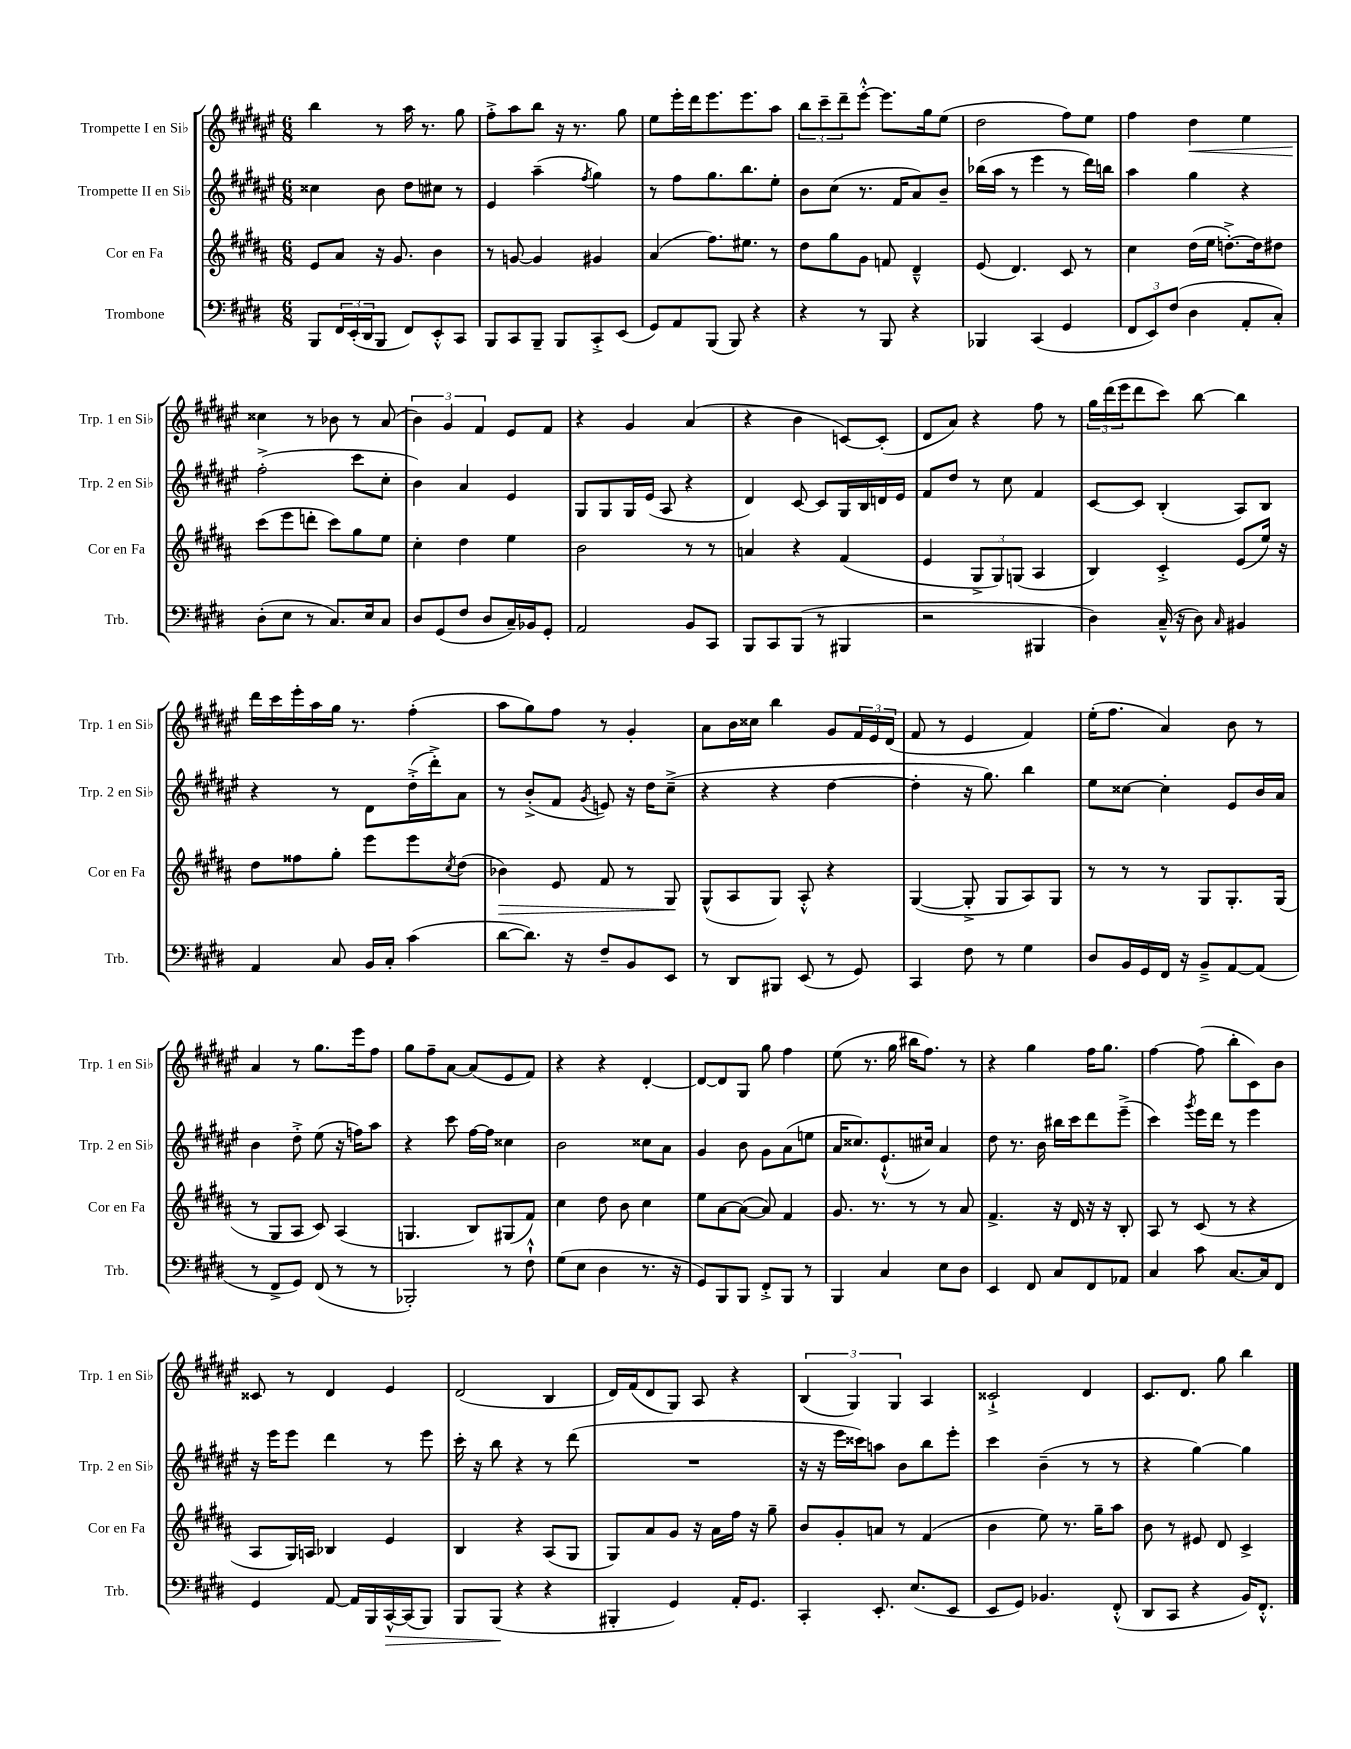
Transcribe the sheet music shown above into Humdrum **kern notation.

**kern	**kern	**kern	**kern
*staff4	*staff3	*staff2	*staff1
*clefF4	*clefG2	*clefG2	*clefG2
*k[f#c#g#d#]	*k[f#c#g#d#a#]	*k[f#c#g#d#a#e#]	*k[f#c#g#d#a#e#]
*M6/8	*M6/8	*M6/8	*M6/8
8BBB	8e	4cc##	4bb
24FF#	8a#	.	.
(24EE'	.	.	.
24DD#	.	.	.
8BBB	16r	8b	8r
.	8.g#	.	.
8FF#)	.	8dd#	16aa#
.	.	.	8.r
8EE'^^	4b	8cc#	.
8CC#	.	8r	8gg#
=	=	=	=
8BBB	8r	4e#	8ff#'^
8CC#	[8g	.	8aa#
8BBB~	4g]	(4aa#~	8bb
8BBB	.	.	16r
.	.	.	8.r
.	.	8qff#	.
8CC#'^	4g#	4gg#)	.
(8EE	.	.	8gg#
=	=	=	=
8GG#)	(4a#	8r	8ee#
8AA	.	8ff#	16eee#'
.	.	.	16ddd#
(8BBB	8.ff#)	8.gg#	8.eee#
8BBB)	.	.	.
.	8.ee#	8.bb	8.eee#
4r	.	.	.
.	8r	8ee#'	8aa#
=	=	=	=
4r	8dd#	8b	12bb
.	.	.	12ccc#~
.	8gg#	(8cc#	.
.	.	.	12ddd#~
8r	8g#	8.r	[8eee#'^^
8BBB	8f	.	8.eee#]
.	.	16f#	.
4r	4d#~^^	8a#)	.
.	.	.	16gg#
.	.	8b~	(8ee#
=	=	=	=
4BBB-	(8e	(16bb-	2dd#
.	.	16aa#	.
.	4.d#)	8r	.
(4CC#	.	4eee#	.
4GG#	8c#	8r	8ff#)
.	8r	16ddd#)	8ee#
.	.	16bb	.
=	=	=	=
12FF#	4cc#	4aa#	4ff#
12EE)	.	.	.
(12F#	.	.	.
4D#	(16dd#	4gg#	4dd#
.	16ee	.	.
.	[8.dd'^)	.	.
8AA'	.	4r	4ee#
.	16dd]	.	.
8C#')	8dd#	.	.
=	=	=	=
(8D#'	(8ccc#	(2ff#'^	4cc##
8E	8eee	.	.
8r	8ddd'	.	8r
8.C#)	8ccc#)	.	8b-
.	8gg#	8ccc#	8r
16E	.	.	.
8C#	8ee	8cc#'	(8a#
=	=	=	=
8D#	4cc#'	4b)	6b)
(8GG#	.	.	.
.	.	.	6g#
8F#	4dd#	4a#	.
.	.	.	6f#
8D#	.	.	.
16C#~)	4ee	4e#	8e#
16BB-	.	.	.
8GG#'	.	.	8f#
=	=	=	=
2AA	2b	8G#	4r
.	.	8G#	.
.	.	16G#	4g#
.	.	(16e#	.
.	.	8A#	.
8BB	8r	4r	(4a#
8CC#	8r	.	.
=	=	=	=
8BBB	4a	4d#)	4r
8CC#	.	.	.
(8BBB	4r	[8c#	4b
8r	.	8c#]	.
4BBB#	(4f#	16G#	[8c)
.	.	16B	.
.	.	16d	(8c']
.	.	16e#	.
=	=	=	=
2r	4e	8f#	8d#
.	.	8dd#	8a#)
.	12G#^	8r	4r
.	12G#)	.	.
.	.	8cc#	.
.	(12G	.	.
4BBB#	4A#	4f#	8ff#
.	.	.	8r
=	=	=	=
4D#)	4B)	[8c#	24gg#
.	.	.	(24ddd#
.	.	.	24eee#
.	.	8c#]	8ddd#
(16C#~^^	4c#'^	(4B'	8ccc#)
16r	.	.	.
8D#)	.	.	[8bb
16qqC#	.	.	.
4BB#	(8e	8A#)	4bb]
.	16ee)	8B	.
.	16r	.	.
=	=	=	=
4AA	8dd#	4r	16ddd#
.	.	.	16ccc#
.	8ff##	.	16eee#'
.	.	.	16aa#
8C#	8gg#'	8r	16gg#
.	.	.	8.r
16BB	8eee	8d#	.
16C#'	.	.	.
(4c#	8eee	(16dd#'^	(4ff#'
.	.	16ddd#'^)	.
.	8qcc#	.	.
.	(8dd#	8a#	.
=	=	=	=
[8d#	4b-)	8r	8aa#
8.d#])	.	(8b'^	8gg#)
.	8e	8f#	8ff#
16r	.	.	.
.	.	8qg#	.
8F#~	8f#	8e)	8r
8BB	8r	16r	4g#'
.	.	16dd#	.
8EE	8G#	(8cc#~^	.
=	=	=	=
8r	(8G#^^	4r	8a#
8DD#	8A#	.	16b
.	.	.	16cc##
8BBB#	8G#)	4r	4bb
(8EE	8A#'^^	.	.
8r	4r	[4dd#	8g#
8GG#)	.	.	24f#
.	.	.	24e#
.	.	.	(24d#
=	=	=	=
4CC#	([4G#	4dd#']	8f#
.	.	.	8r
8F#	8G#'^]	16r	4e#
.	.	8.gg#)	.
8r	8G#	.	.
4G#	8A#)	4bb	4f#)
.	8G#	.	.
=	=	=	=
8D#	8r	8ee#	(16ee#'
.	.	.	8.ff#
16BB	8r	[8cc##	.
16GG#	.	.	.
16FF#	8r	4cc##']	4a#)
16r	.	.	.
8BB~^	8G#	.	.
[8AA	8.G#'	8e#	8b
(8AA]	.	16b	8r
.	(16G#	16a#	.
=	=	=	=
8r	8r	4b	4a#
8FF#^	8G#	.	.
8GG#)	8A#	8dd#'^	8r
(8FF#	8c#)	(8ee#	8.gg#
8r	(4A#	16r	.
.	.	16ff)	16eee#
8r	.	8aa#	8ff#
=	=	=	=
2BBB-')	4.G	4r	8gg#
.	.	.	8ff#~
.	.	8ccc#	[8a#
.	8B)	[16ff#	(8a#]
.	.	16ff#]	.
8r	(8G#	4cc##	8e#
8F#`^^	8f#)	.	8f#)
=	=	=	=
(8G#	4cc#	2b	4r
8E	.	.	.
4D#	8dd#	.	4r
.	8b	.	.
8.r	4cc#	8cc##	[4d#'
.	.	8a#	.
16r	.	.	.
=	=	=	=
8GG#)	8ee	4g#	8d#_
8BBB	[8a#	.	8d#]
8BBB	(8a#_	8b	8G#
8FF#'^	8a#])	8g#	8gg#
8BBB	4f#	(8a#	4ff#
8r	.	8ee	.
=	=	=	=
4BBB	8.g#	16a#	(8ee#
.	.	8.cc##)	.
.	.	.	8.r
.	8.r	.	.
4C#	.	(8.e#`^^	.
.	.	.	16gg#
.	8r	.	16bb#
.	.	16cc#)	8.ff#)
8E	8r	4a#	.
8D#	8a#	.	8r
=	=	=	=
4EE	4.f#^	8dd#	4r
.	.	8.r	.
8FF#	.	.	4gg#
.	.	16b	.
8C#	16r	16bb#	.
.	16d#	16ccc#	.
8FF#	16r	8ddd#	16ff#
.	16r	.	8.gg#
8AA-	8B'	(8eee#~^	.
=	=	=	=
4C#	8A#	4ccc#)	[4ff#
.	8r	.	.
.	.	8qggg#	.
8c#	(8c#	16eee#	(8ff#]
.	.	16ddd#	.
[8.C#	8r	8r	8bb'
.	4r	4eee#	8c#)
16C#]	.	.	.
8FF#	.	.	8b
=	=	=	=
4GG#	8A#	16r	8c##
.	.	16eee#	.
.	16G#)	8eee#	8r
.	16A	.	.
[8AA	4B-	4ddd#	4d#
16AA]	.	.	.
16BBB	.	.	.
[16CC#^^	4e	8r	4e#
(16CC#]	.	.	.
8BBB)	.	8eee#	.
=	=	=	=
8BBB	4B	16ccc#'	(2d#
.	.	16r	.
(8BBB	.	8bb	.
4r	4r	4r	.
4r	(8A#	8r	4B
.	8G#	(8ddd#	.
=	=	=	=
4BBB#'	8G#)	2.r	16d#)
.	.	.	(16f#
.	8a#	.	8d#
4GG#)	8g#	.	8G#)
.	16r	.	8A#
.	16a#	.	.
16AA'	16ff#	.	4r
8.GG#	16r	.	.
.	8gg#~	.	.
=	=	=	=
4CC#'	8b	16r	(6B
.	.	16r	.
.	8g#'	16eee#	.
.	.	.	6G#)
.	.	16ccc##)	.
8.EE'	8a	8aa	.
.	.	.	6G#
.	8r	8b	.
(8.E	.	.	.
.	(4f#	8bb	4A#
8EE	.	8eee#'	.
=	=	=	=
8EE	4b	4ccc#	2c##`^
8GG#)	.	.	.
4.BB-	8ee)	(4b~	.
.	8.r	.	.
.	.	8r	4d#
.	16gg#~	.	.
(8FF#'^^	8aa#	8r	.
=	=	=	=
8DD#	8b	4r	8.c#
8CC#	8r	.	.
.	.	.	8.d#
4r	8e#	[4gg#)	.
.	8d#	.	8gg#
16BB)	4c#^	4gg#]	4bb
8.FF#'^^	.	.	.
==	==	==	==
*-	*-	*-	*-
